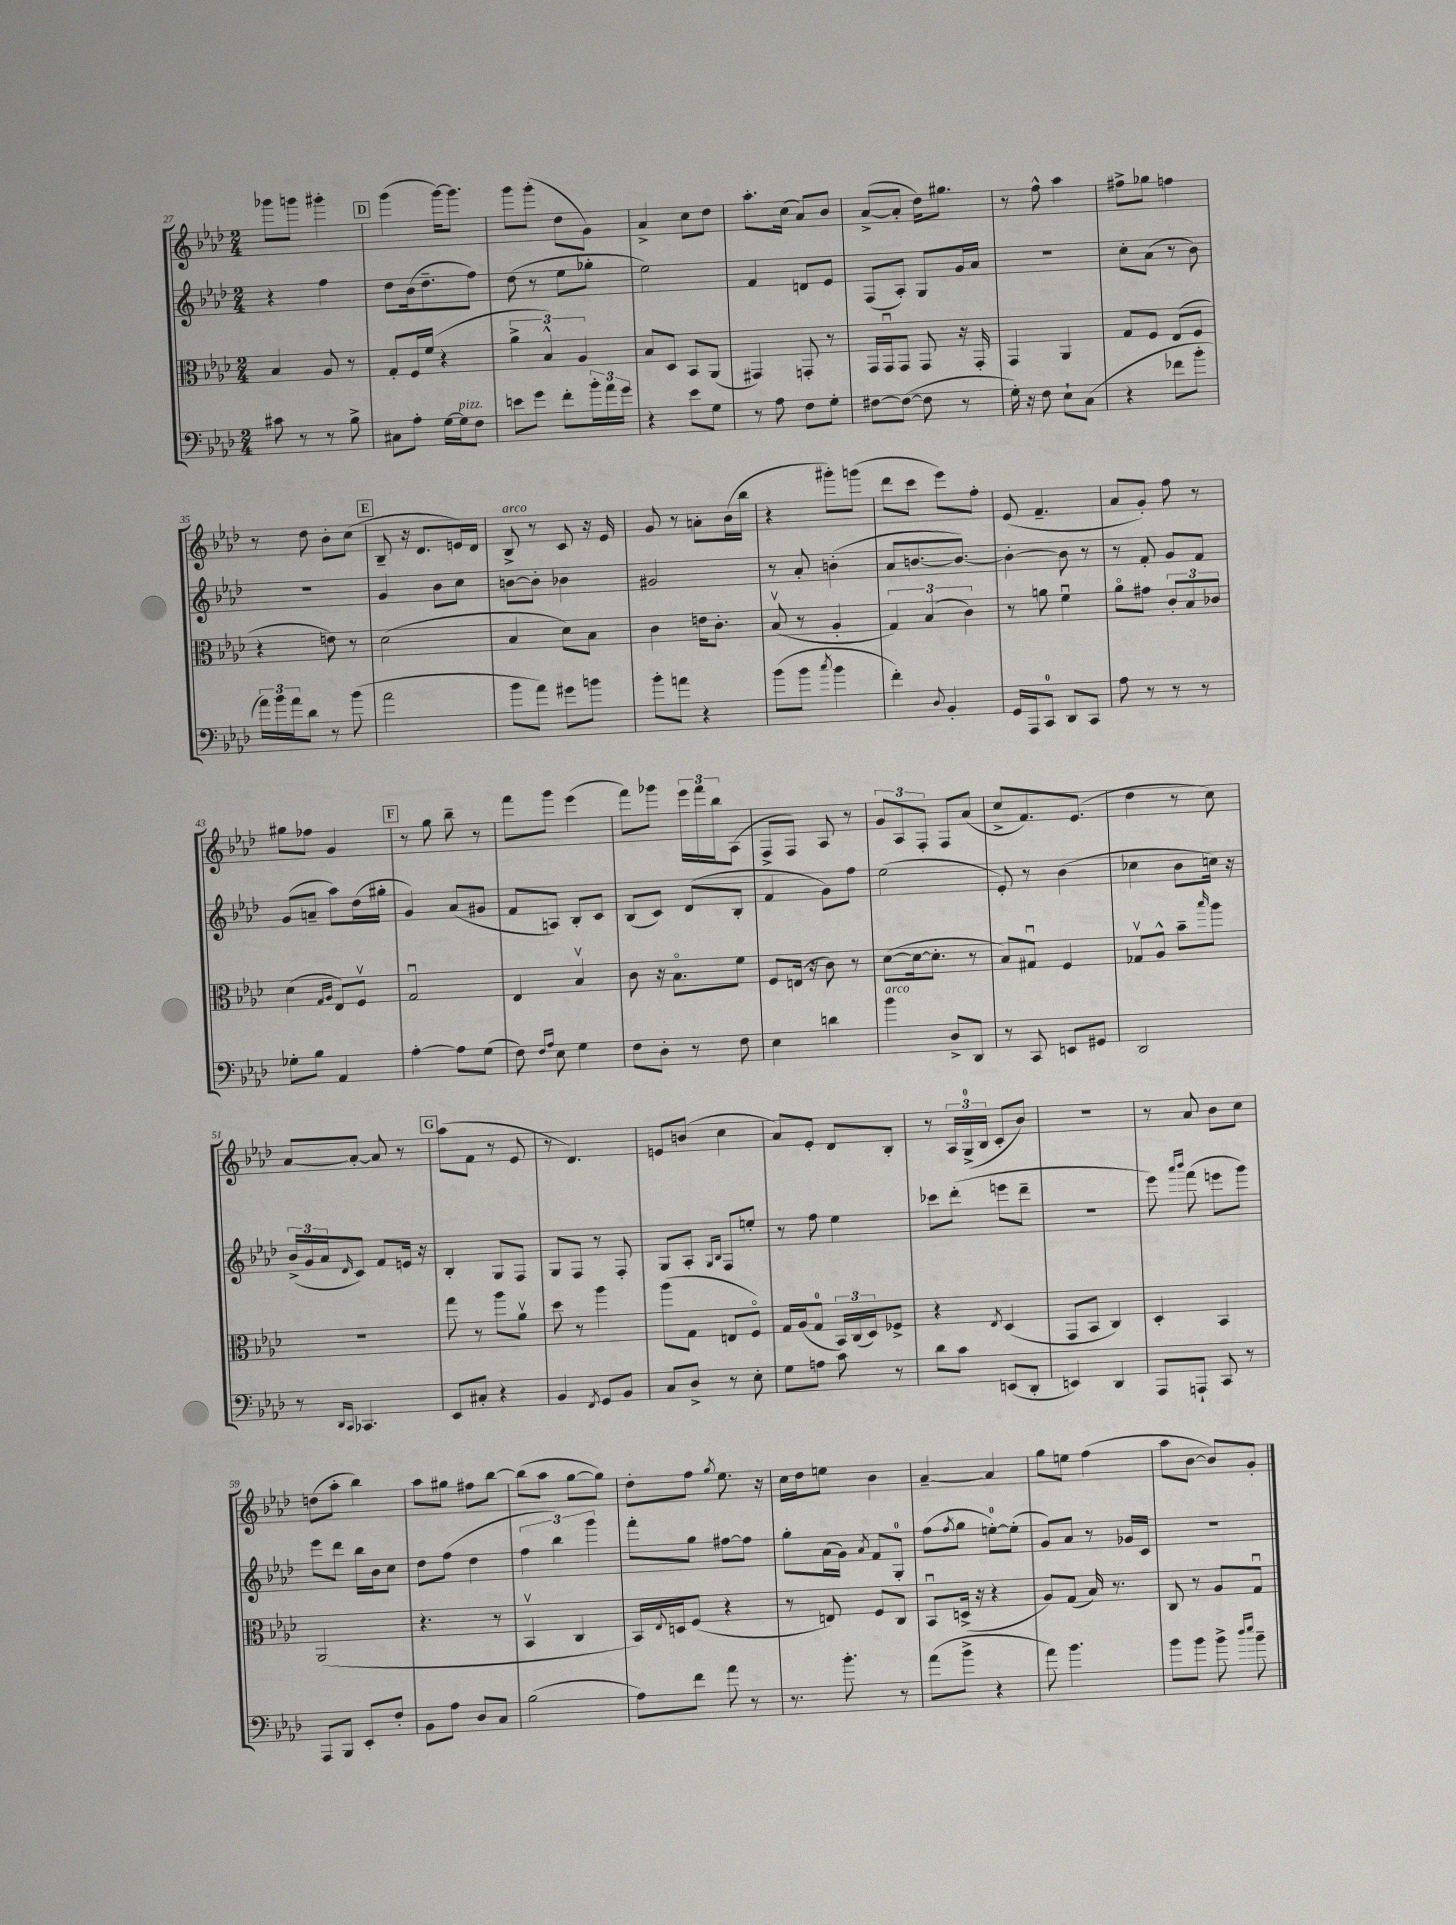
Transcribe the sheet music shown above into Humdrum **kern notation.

**kern	**kern	**kern	**kern
*staff4	*staff3	*staff2	*staff1
*clefF4	*clefC3	*clefG2	*clefG2
*k[b-e-a-d-]	*k[b-e-a-d-]	*k[b-e-a-d-]	*k[b-e-a-d-]
*M2/4	*M2/4	*M2/4	*M2/4
8c#	4B-	4r	8ggg-
8r	.	.	8ggg
8r	8A-	4ff	4ggg#'
8B-^	8r	.	.
=	=	=	=
8C#	8G'	8dd-	(4ggg
8A-'	16F	(16b-	.
.	(16f	8.dd-~	.
[16G	4r	.	[16ggg)
16G]	.	.	8.ggg]
8F	.	8ff)	.
=	=	=	=
8e	6a-^	(8dd-	8ggg
8g	.	8r	(8ggg'
.	6B-^^)	.	.
8f'	.	8ee-	8dd-
.	6A-	.	.
24b-'	.	8gg-'	8g)
24a-	.	.	.
24g	.	.	.
=	=	=	=
4r	8B-	2ee-)	4a-^
.	8D-	.	.
8e-	8BB-	.	8cc
8G	(8AA-	.	8dd-
=	=	=	=
8r	4GG#)	4f	8.aa-'
8A-	.	.	.
.	.	.	(16cc
8F	8GG'	8d	8a-)
8G'	8r	8e-	8b-
=	=	=	=
[8F#	16GG	(8F	([8a-^
.	16GGu	.	.
(8F#_	8GG	8A-')	8a-']
8F#]	8GG	8G	16dd-)
.	.	.	8.gg#
8r	16r	16g	.
.	16GG'	16a-	.
=	=	=	=
16G')	4GG	2r	8r
16r	.	.	.
8F	.	.	8ff^^
8E-`	4AA-	.	4aa-
(8C	.	.	.
=	=	=	=
4r	8G	8cc'	8ff#^
.	8F	(8a-	8gg-
8f-	(8E-	8r	4ff
8b-'	8F	8b-)	.
=	=	=	=
24a-)	4r	2r	8r
24b-	.	.	.
24a-	.	.	.
8d-	.	.	8dd-
8r	8e)	.	8b-'
(8b-	8r	.	(8cc
=	=	=	=
2a-	(2d-	4g	8B-~
.	.	.	16r
.	.	.	8.d-
.	.	8b-	.
.	.	8cc	16e)
.	.	.	16d-
=	=	=	=
8b-	4B-	[8b	8B-^
8a-)	.	8b']	8r
8g#	8d-)	4b-	8c
8b	8B-	.	16r
.	.	.	16e-
=	=	=	=
8b-'	4c	2g#	8g
8a	.	.	8r
4r	16e	.	8a'
.	8.c'	.	.
.	.	.	(16b-
.	.	.	16bb-
=	=	=	=
(8b-	(8B-v	8r	4r
8b-	8r	8a-'	.
8qcc	.	.	.
4b-	4A-'	(4b'	8ggg#')
.	.	.	(8ggg
=	=	=	=
4f')	6G)	8a-	8ddd-
.	.	[8.b	8ccc
.	(6B-	.	.
8qqD-	.	.	.
4BB-'	.	.	8eee-)
.	.	8.b_)	.
.	6c)	.	.
.	.	.	8ff'
=	=	=	=
16GG	8r	4b'_	(8e-
16AAA-	.	.	.
8CC	8a	.	4.f~
8DD-	4fu	8b]	.
8CC	.	8r	.
=	=	=	=
8A-	8a-o	8r	8a-
8r	8g#	8f'	8g')
8r	12c'	8g	8ff
.	12B-	.	.
8r	.	8f	8r
.	12c-	.	.
=	=	=	=
8G-'	(4d-	(8g	8gg#
8B-	.	8a~	8ff-
.	16qqG	.	.
.	16qqA-	.	.
4AA-	8E-)	8aa-)	4g
.	8Fv	(16dd-	.
.	.	16gg#'	.
=	=	=	=
[4A-'	2Gu	4g)	8r
.	.	.	8gg
8A-]	.	(8a-	8bb-~
(8G	.	8g#	8r
=	=	=	=
8F)	4E-	8f	8fff
16qqF	.	.	.
16qqA-	.	.	.
8E-	.	8A)	8ggg
4G	4B-v	8B-'	(4eee-
.	.	8c	.
=	=	=	=
8F	8c	(8B-	8fff)
8D-'	16r	8c)	8ggg-
.	8.B-o	.	.
8r	.	(8d-	24eee-
.	.	.	24fff
.	.	.	24bb-
8F	8f	8B-'	(8A-
=	=	=	=
4E-	8F	4f	8F^
.	(16E	.	8F)
.	16r	.	.
4d	8c)	8g)	8A-
.	8r	8ff	8r
=	=	=	=
4b-	([8d-	(2ee-	12g
.	.	.	12A-
.	16d-_	.	.
.	.	.	12F'
.	8.d-']	.	.
8D-^	.	.	8F
8DD-	8r	.	(8a-
=	=	=	=
8r	8B-)	8e-')	8cc^
8CC	8G#u	8r	8.f)
8EE	4F	(4b-	.
.	.	.	(8.e-
8GG#	.	.	.
=	=	=	=
2DD-	8G-v	4cc-	4dd-
.	8A-^^	.	.
.	8b-~	8b-	8r
.	16qqbb-	.	.
.	8aa-	16cc)	8cc)
.	.	16r	.
=	=	=	=
8r	2r	(24b-^	[8a-
.	.	24g	.
.	.	24a-	.
16qqDD-	.	.	.
16qqCC	.	16qqd-	.
4.CC-	.	8c)	8a-'_
.	.	8f	8a-]
.	.	16e	8r
.	.	16r	.
=	=	=	=
8EE-	8gg	4B-'	(8aa-
8C#'	8r	.	8f
4r	8aa-	8G	8r
.	8a-v	8F	8e-
=	=	=	=
4BB-	8dd-	8G	8r
.	8r	8F	4.d-)
8qFF	.	.	.
8GG	4aa-	8r	.
8BB-	.	8F'	.
=	=	=	=
8C	(8aa-	8G	8e
8D-^	8G	8A-'	(8b
.	.	16qqG	.
.	.	16qqB-	.
8r	8E	8F	4cc
8E-'	8Fo)	8ee'	.
=	=	=	=
8G	16G	8r	8a-)
.	(16A-	.	.
8A	8G	8ff	8e-'
8c	24BB-)	4ee-	8d-
.	(24C	.	.
.	24D-)	.	.
8r	8F-^	.	8B-'
=	=	=	=
8d-	4r	8ccc-	8r
8c	.	(8ddd-'	24A-
.	.	.	(24G^
.	.	.	24B-
.	8qE-	.	.
(8EE	(4D-	8eee	8c'
8DD-'	.	8ddd-~	8b-)
=	=	=	=
4EE)	8GG	2r	2r
.	8BB-	.	.
4DD-	4C)	.	.
=	=	=	=
8AAA-	4D-'	8eee-)	8r
.	.	16qqaaa-	.
.	.	16qqbbb-	.
8AAA`	.	(8fff	8a-
8CC	4BB-	8eee	8b-
8r	.	8ggg)	8cc
=	=	=	=
8AAA-	(2AA-	8eee-	(8dd
8BBB-	.	8ddd-	8aa-'
8EE-'	.	16bb-	4bb-)
.	.	16b-	.
8F'	.	8cc	.
=	=	=	=
8BB-	4.r	8dd-	8aa-
8A-	.	(8ff	8gg#
8D-	.	4dd-	8ff#
8C	8r	.	[8bb-
=	=	=	=
(2B-	4BB-v	6ff	(8bb-]
.	.	.	8aa-
.	.	6bb-)	.
.	4C	.	[8gg
.	.	6ggg	.
.	.	.	8gg])
=	=	=	=
8A-)	16BB-)	8fff'	8dd-'
.	8qqE-	.	.
.	16D	.	.
8f	(8F	8gg	8ff
.	.	.	8qgg
8a-	4r	[8ff#	8.ee-
8r	.	8ff#]	.
.	.	.	16r
=	=	=	=
8.r	8r	8gg'	16cc
.	.	.	16dd-
.	8E)	(16a-	8ee
8.b-'	.	16g)	.
.	.	8qa-	.
.	8F	8f	4b-
8r	8C	8G'	.
=	=	=	=
(8a-	8BB-u	(8ff	[4a-~
.	.	8qff	.
8b-^	(16D^	8gg	.
.	16r	.	.
4r	4r	[8ee')	4a-]
.	.	(8ee']	.
=	=	=	=
8a-)	8A-)	8g)	8gg
4.b-	(8G	8a-	8ee
.	16B-)	8r	(4ff
.	8.r	.	.
.	.	16g-	.
.	.	16c	.
=	=	=	=
8b-	8C	2r	8aa-
8b-	8r	.	[8b-
8b-^	8A-	.	8b-])
16qqdd-	.	.	.
16qqee-	.	.	.
8b-~	8Gu	.	8g'
==	==	==	==
*-	*-	*-	*-
